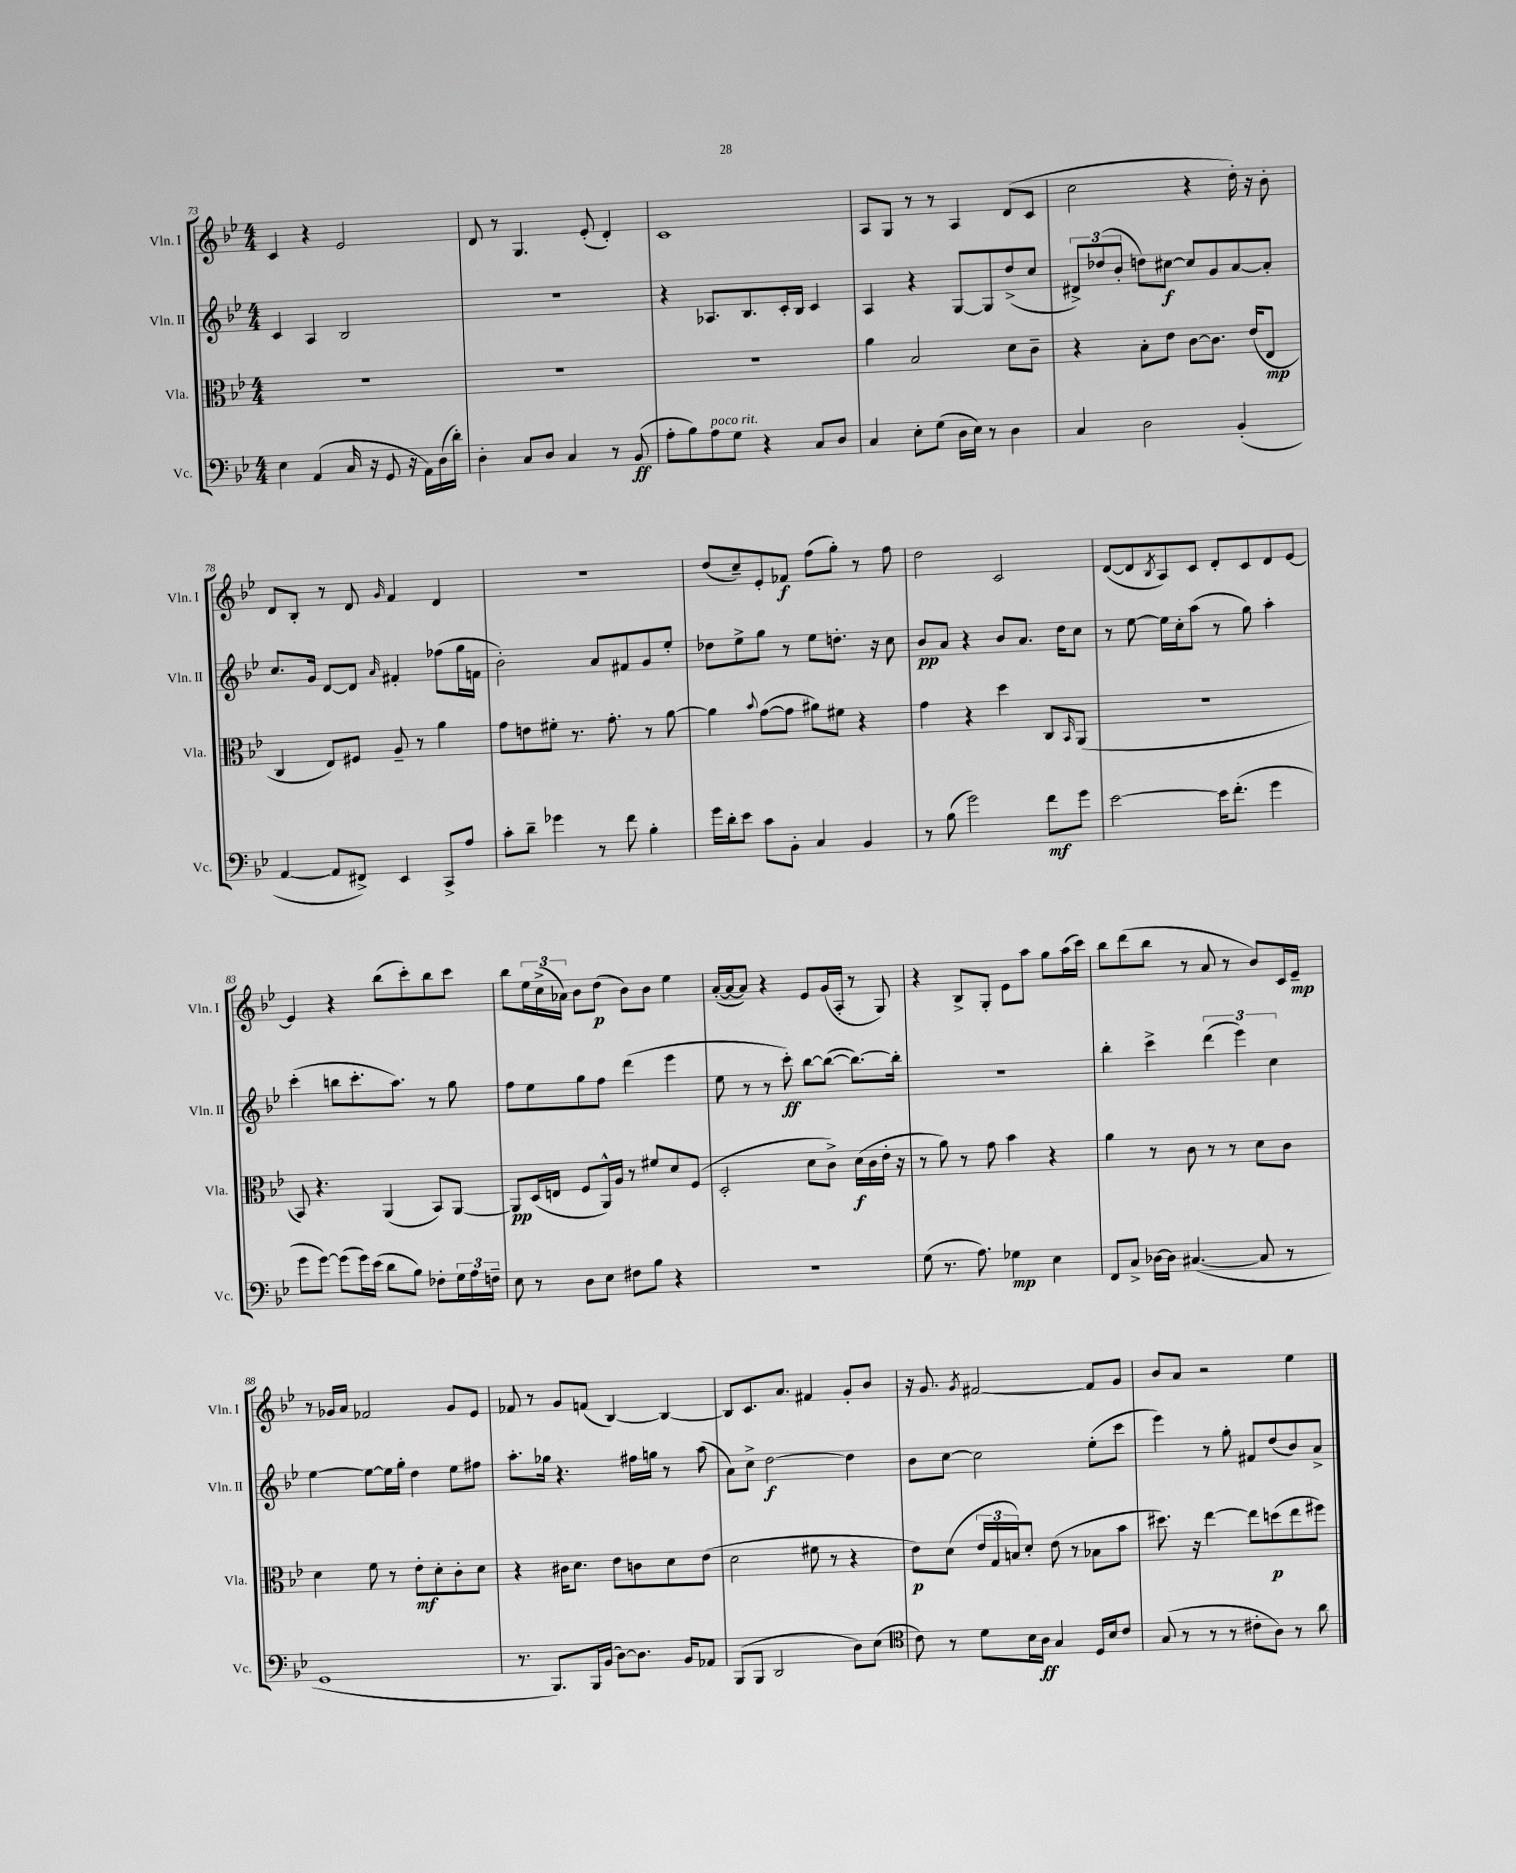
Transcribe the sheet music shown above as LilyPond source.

<<
\new StaffGroup <<
\new Staff = "s0" \with { instrumentName = "Vln. I" shortInstrumentName = "Vln. I" } {
    \clef treble \key bes \major \numericTimeSignature \time 4/4
    c'4 r4 ees'2 |
    d'8 r8 g4. ees'8-.( d'4-.) |
    c'1 |
    a8 g8 r8 r8 a4 d'8( c'8 |
    c''2 r4 d''16-.) r16 bes'8-. |
    d'8 bes8-. r8 d'8 \grace { g'16 } f'4 d'4 |
    r1 |
    d''8( c''8--) ees'8-. fes'8\f f''8( g''8-.) r8 f''8 |
    d''2 c'2 |
    d'8~( d'8 \acciaccatura { bes8 } a8) c'8 d'8-. c'8 d'8 ees'8~ |
    ees'4 r4 bes''8( c'''8-.) bes''8 c'''8 |
    bes''8 \tuplet 3/2 { ees''16 c''16->( aes'16) } bes'8 d''8\p( bes'8) bes'8 ees''4 |
    a'16~-.( a'16~ a'8) r4 ees'8 g'16( a16-. r8 g8) |
    r4 bes8-> g8-. ees'8 a''8 g''8 a''16( c'''16) |
    bes''8 d'''8( bes''8 r8 a'8 r8 bes'8) c'16 ees'16--\mp |
    r8 ges'16 a'16 fes'2 ges'8 ees'8 |
    fes'8 r8 g'8 f'8( bes4~) bes4~ |
    bes8 c'8. a'8. fis'4 g'8-. bes'8 |
    r16 g'8. \acciaccatura { g'8 } fis'2~ fis'8 g'8 |
    bes'8 a'8 r2 ees''4 \bar "|." |
}
\new Staff = "s1" \with { instrumentName = "Vln. II" shortInstrumentName = "Vln. II" } {
    \clef treble \key bes \major \numericTimeSignature \time 4/4
    c'4 a4 bes2 |
    R1 |
    r4 aes8. bes8. c'16-. bes16 c'4 |
    a4 r4 g8~ g8 d''8->( c''8 |
    \tuplet 3/2 { dis'8->) des''8( bes'8-. } d''8) cis''8~\f cis''8 g'8 a'8~ a'8-. |
    c''8. g'16 d'8~ d'8 \grace { a'16 } fis'4-. fes''8( g''16 f'16 |
    bes'2-.) a'8 fis'8 g'8 ees''8-. |
    des''8 ees''8-> g''8 r8 ees''8 d''8.-. r16 c''8 |
    bes'8\pp a'8 r4 bes'8 a'8. d''16 c''8 |
    r8 ees''8~ ees''16 c''16-. a''8( r8 g''8) a''4-. |
    c'''4-.( b''8 c'''8.-. a''8.) r8 g''8 |
    f''8 ees''8 g''8 f''8 d'''4( ees'''4 |
    ees''8 r8 r8 c'''8-.\ff) bes''8~ bes''8~( bes''8.~) bes''16-. |
    r1 |
    bes''4-. c'''4-> \tuplet 3/2 { d'''4( ees'''4) c''4 } |
    ees''4~ ees''8~ ees''16 g''16-. d''4 ees''8 fis''8 |
    a''8.-. ges''16 r4. fis''16 g''16 r8 a''8( |
    a'8) c''8-> d''2~\f d''4 |
    bes'8 c''8~ c''2 ees''8-.( c'''8 |
    ees'''4) r8 g''8-. fis'8 d''8( bes'8) a'8-> \bar "|." |
}
\new Staff = "s2" \with { instrumentName = "Vla." shortInstrumentName = "Vla." } {
    \clef alto \key bes \major \numericTimeSignature \time 4/4
    R1 |
    R1 |
    R1 |
    a'4 bes2 d'8 c'8-- |
    r4 bes8-. ees'8 c'8~ c'8. ees'16( ees8\mp |
    c4 ees8) fis8 a8-- r8 a'4 |
    g'8 e'8 fis'8-. r8. g'8.-. r8 a'8~ |
    a'4 \appoggiatura { bes'8 } g'8~( g'8 ais'8) fis'8 r4 |
    g'4 r4 d''4 c8 \grace { bes,16 } a,8( |
    R1 |
    bes,8) r4. a,4( bes,8) a,8~ |
    a,8\pp d16( e16 f8 a,16-^) a16 r8 fis'8 d'8 f8( |
    d2-. d'8 c'8->) d'16\f( c'16 ees'16-. r16 |
    r8 a'8) r8 g'8 bes'4 r4 |
    a'4 r8 c'8 r8 r8 d'8 c'8 |
    d'4 f'8 r8 ees'8-.\mf d'8-. c'8-. d'8 |
    r4 cis'16 d'8. ees'8 c'8 d'8 ees'8( |
    d'2 fis'8 r8 r4 |
    ees'8\p) d'8( \tuplet 3/2 { ees'16 g16 b16) } d'8-. ees'8( r8 bes8 bes'8 |
    dis''8.) r16 ees''4~ ees''8 d''8\p( ees''8 fis''8) \bar "|." |
}
\new Staff = "s3" \with { instrumentName = "Vc." shortInstrumentName = "Vc." } {
    \clef bass \key bes \major \numericTimeSignature \time 4/4
    ees4 a,4( c16 r16 g,8 r16 a,16) d16( d'16-.) |
    d4-. c8 d8 c4 r8 bes,8\ff( |
    a8-. bes8) a8^\markup { \italic "poco rit." } g8 r4 c8 d8 |
    c4 ees8-. g8( d16 ees16) r8 d4 |
    c4 d2 bes,4-.( |
    a,4~ a,8 fis,8->) ees,4 c,8-> a8 |
    c'8-. d'8-- ges'4 r8 f'8 bes4-. |
    g'16 d'16-. ees'8 c'8 bes,8-. c4 bes,4 |
    r8 bes8( g'2) f'8\mf g'8 |
    ees'2~ ees'16 f'8.-.( g'4 |
    g'8 g'8~) g'8( g'16) ees'16( d'8 bes8) fes8-. \tuplet 3/2 { g16 a16 f16-- } |
    ees8 r8 d8 ees8 fis8 bes8 r4 |
    R1 |
    g8( r8. a8.) ges4\mp ees4 |
    f,8 c8-> des16~ des16 cis4.~( cis8 r8 |
    g,1 |
    r8. bes,,8.) bes,,16 bes,16( d8~) d8. bes,16 aes,8 |
    bes,,8( bes,,8 d,2 d8) ees8( |
    \clef tenor c'8) r8 d'8 bes16 a16\ff g4 d16 bes16 c'8 |
    g8( r8 r8 r8 cis'8-. a8) r8 a'8 \bar "|." |
}
>>
>>
\layout { \context { \Score currentBarNumber = #73 } }
